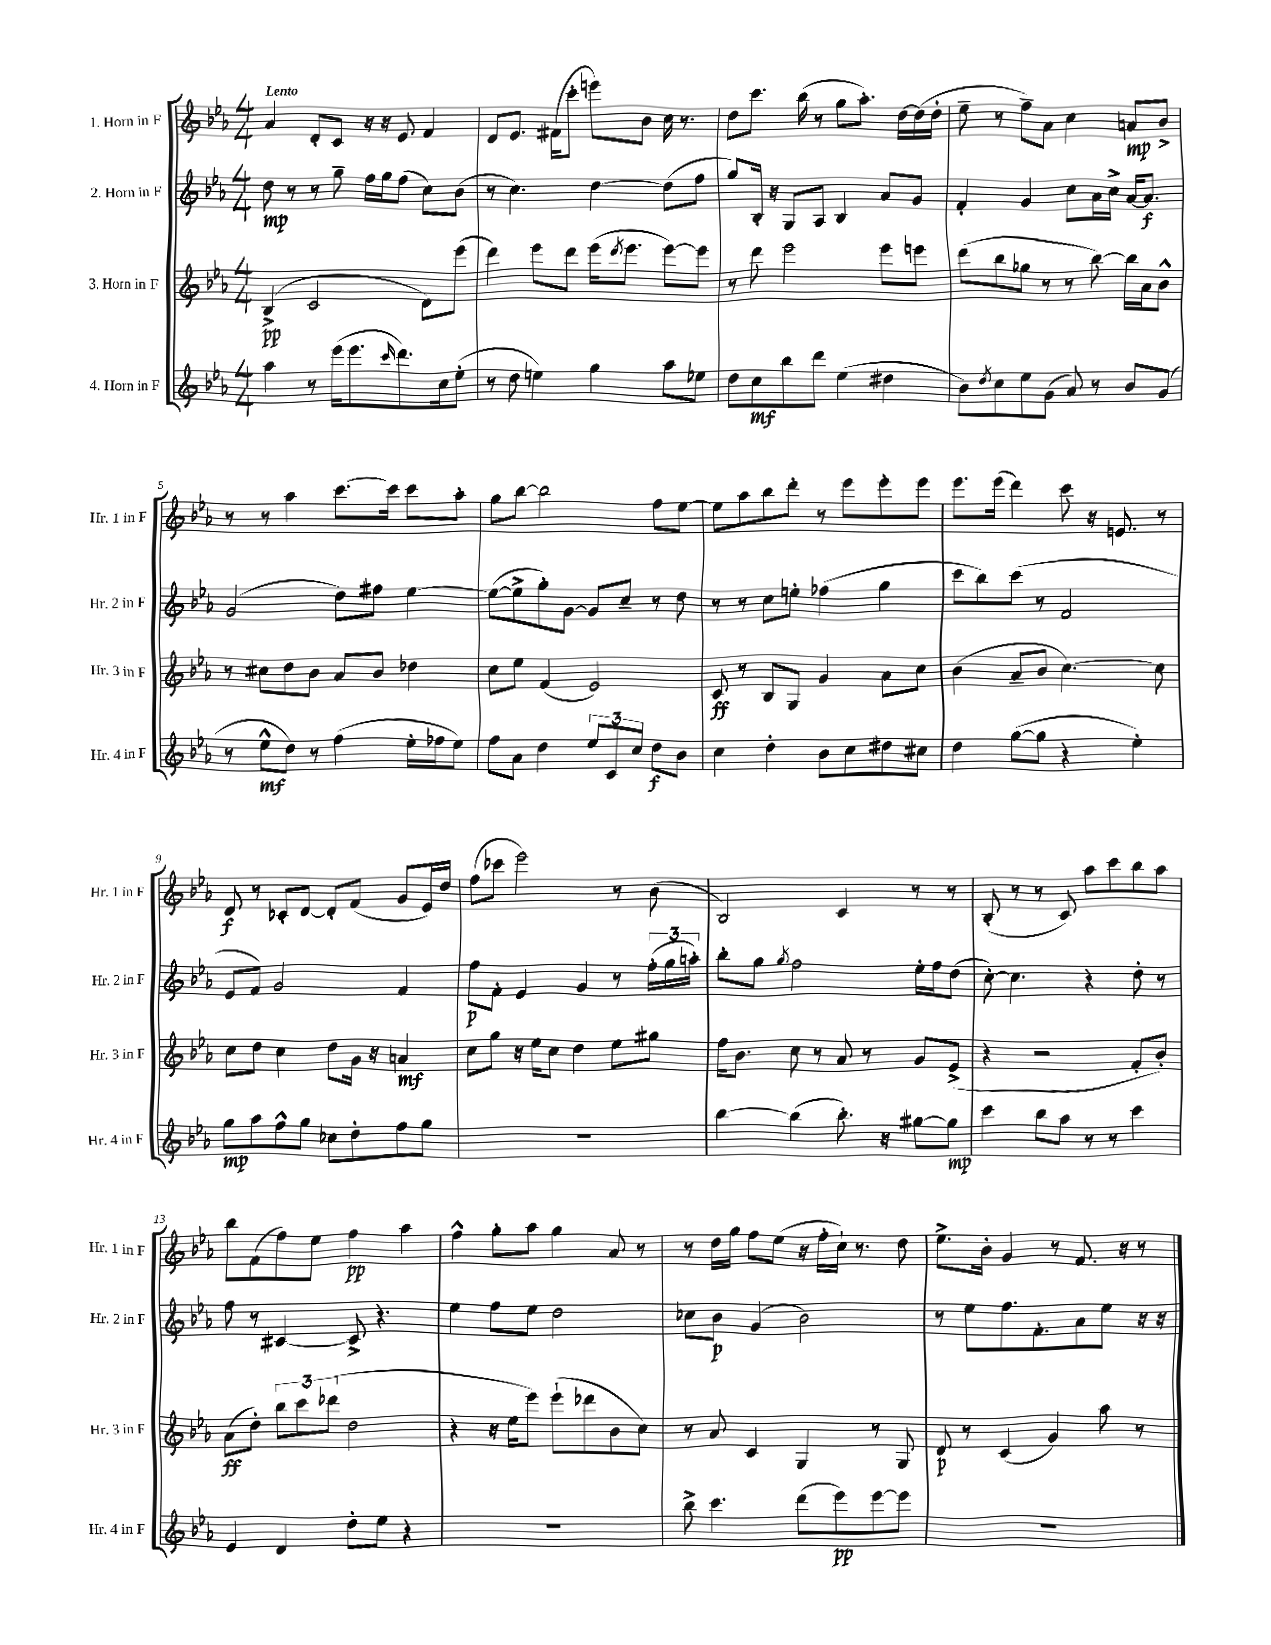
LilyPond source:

<<
\new StaffGroup <<
\new Staff = "s0" \with { instrumentName = "1. Horn in F" shortInstrumentName = "Hr. 1 in F" } {
    \clef treble \key ees \major \numericTimeSignature \time 4/4 \tempo "Lento"
    aes'4 d'8-. c'8 r16 r16 ees'8 f'4 |
    d'8 ees'8. fis'16( c'''8-. e'''8) bes'8 c''16 r8. |
    d''8 c'''8. bes''16( r8 g''8 aes''8.-.) d''16~ d''16( d''16-. |
    ees''8-- r8 f''8--) aes'8 c''4 a'8\mp bes'8-> |
    r8 r8 aes''4 c'''8.~ c'''16 c'''8 aes''8-. |
    g''8 bes''8~ bes''2 f''8 ees''8~ |
    ees''8 aes''8 bes''8 d'''8-. r8 ees'''8 ees'''8-. ees'''8 |
    ees'''8. ees'''16( d'''4) c'''8 r16 e'8. r8 |
    d'8\f r8 ces'8-. d'8~ d'8-. f'8( g'8 ees'16) d''16 |
    f''8( ces'''8 ees'''2) r8 bes'8( |
    bes2) c'4 r8 r8 |
    bes8-.( r8 r8 c'8) aes''8 c'''8 bes''8 aes''8 |
    bes''8 f'8( f''8) ees''8 f''4\pp aes''4 |
    f''4-^ g''8-. aes''8 g''4 aes'8 r8 |
    r8 d''16 g''16 f''8 ees''8( r16 f''16-. c''16-!) r8. d''8 |
    ees''8.-> bes'16-. g'4 r8 f'8. r16 r8 \bar "|." |
}
\new Staff = "s1" \with { instrumentName = "2. Horn in F" shortInstrumentName = "Hr. 2 in F" } {
    \clef treble \key ees \major \numericTimeSignature \time 4/4
    d''8\mp r8 r8 g''8-- f''16 g''16 f''8( c''8) bes'8( |
    r8 c''4.) d''4~ d''8( f''8 |
    g''8) bes16-. r16 g8 aes8 bes4 aes'8 g'8 |
    f'4-. g'4 c''8 aes'16 c''16-> aes'16~ aes'8.\f |
    g'2( d''8) fis''8 ees''4~ |
    ees''8~( ees''8-> g''8-.) g'8~ g'8 c''8-- r8 d''8 |
    r8 r8 c''8 e''8-. fes''4( g''4 |
    c'''8 bes''8) c'''8( r8 f'2 |
    ees'8 f'8) g'2 f'4 |
    f''8\p f'8-. ees'4 g'4 r8 \tuplet 3/2 { f''16-.( g''16 a''16-.) } |
    bes''8-. g''8 \acciaccatura { g''8 } f''2 ees''16-. f''16 d''8( |
    c''8~-.) c''4. r4 d''8-. r8 |
    f''8 r8 cis'4~ cis'8-> r4. |
    ees''4 f''8 ees''8 d''2 |
    ces''8 bes'8\p g'4( bes'2) |
    r8 ees''8 f''8. f'8.-. aes'8 ees''8 r16 r16 \bar "|." |
}
\new Staff = "s2" \with { instrumentName = "3. Horn in F" shortInstrumentName = "Hr. 3 in F" } {
    \clef treble \key ees \major \numericTimeSignature \time 4/4
    bes4->\pp( c'2 d'8) ees'''8( |
    d'''4) ees'''8 d'''8 ees'''16( \acciaccatura { d'''8 } ees'''8. ees'''8~) ees'''8 |
    r8 d'''8 ees'''2 ees'''8 e'''8 |
    d'''8( bes''8 ges''8 r8 r8 bes''8~) bes''16 aes'16 bes'8-^ |
    r8 cis''8 d''8 bes'8 aes'8 bes'8 des''4 |
    c''8 ees''8 f'4( ees'2) |
    c'8\ff r8 bes8 g8 g'4 aes'8 c''8 |
    bes'4( aes'8-- bes'8 c''4.~) c''8 |
    c''8 d''8 c''4 d''8 g'16 r16 a'4\mf |
    c''8 g''8 r16 ees''16 c''8 d''4 ees''8 gis''8 |
    f''16 bes'8. c''8 r8 aes'8 r8 g'8 ees'8->( |
    r4 r2 f'8-. bes'8-.) |
    aes'8\ff( d''8-.) \tuplet 3/2 { bes''8 c'''8 des'''8( } d''2 |
    r4 r16 ees''16 ees'''8) ees'''8-!( des'''8 bes'8 c''8) |
    r8 aes'8 c'4 g4 r8 g8 |
    d'8\p r8 c'4( g'4) aes''8 r8 \bar "|." |
}
\new Staff = "s3" \with { instrumentName = "4. Horn in F" shortInstrumentName = "Hr. 4 in F" } {
    \clef treble \key ees \major \numericTimeSignature \time 4/4
    aes''4 r8 ees'''16( ees'''8. \grace { c'''16 } d'''8.) c''16 ees''8-.( |
    r8 d''8 e''4) g''4 aes''8 ees''8 |
    d''8 c''8\mf bes''8 d'''8 ees''4( dis''4 |
    bes'8) \acciaccatura { d''8 } c''8 ees''8 g'8( aes'8) r8 bes'8 g'8( |
    r8 ees''8-^\mf d''8) r8 f''4( ees''16-. fes''16 ees''8) |
    f''8 aes'8 d''4 \tuplet 3/2 { ees''8 c'8 c''8 } d''8\f bes'8 |
    c''4 d''4-. bes'8 c''8 dis''8 cis''8 |
    d''4 g''8~( g''8 r4 ees''4-.) |
    g''8\mp aes''8 f''8-^ g''8 ces''8 d''8-. f''8 g''8 |
    R1 |
    bes''4~ bes''4( bes''8.-.) r16 gis''8~ gis''8\mp |
    c'''4 bes''8 aes''8 r8 r8 c'''4 |
    ees'4 d'4 d''8-. ees''8 r4 |
    r1 |
    bes''8-> c'''4. d'''8( ees'''8\pp) ees'''8~ ees'''8 |
    R1 \bar "|." |
}
>>
>>
